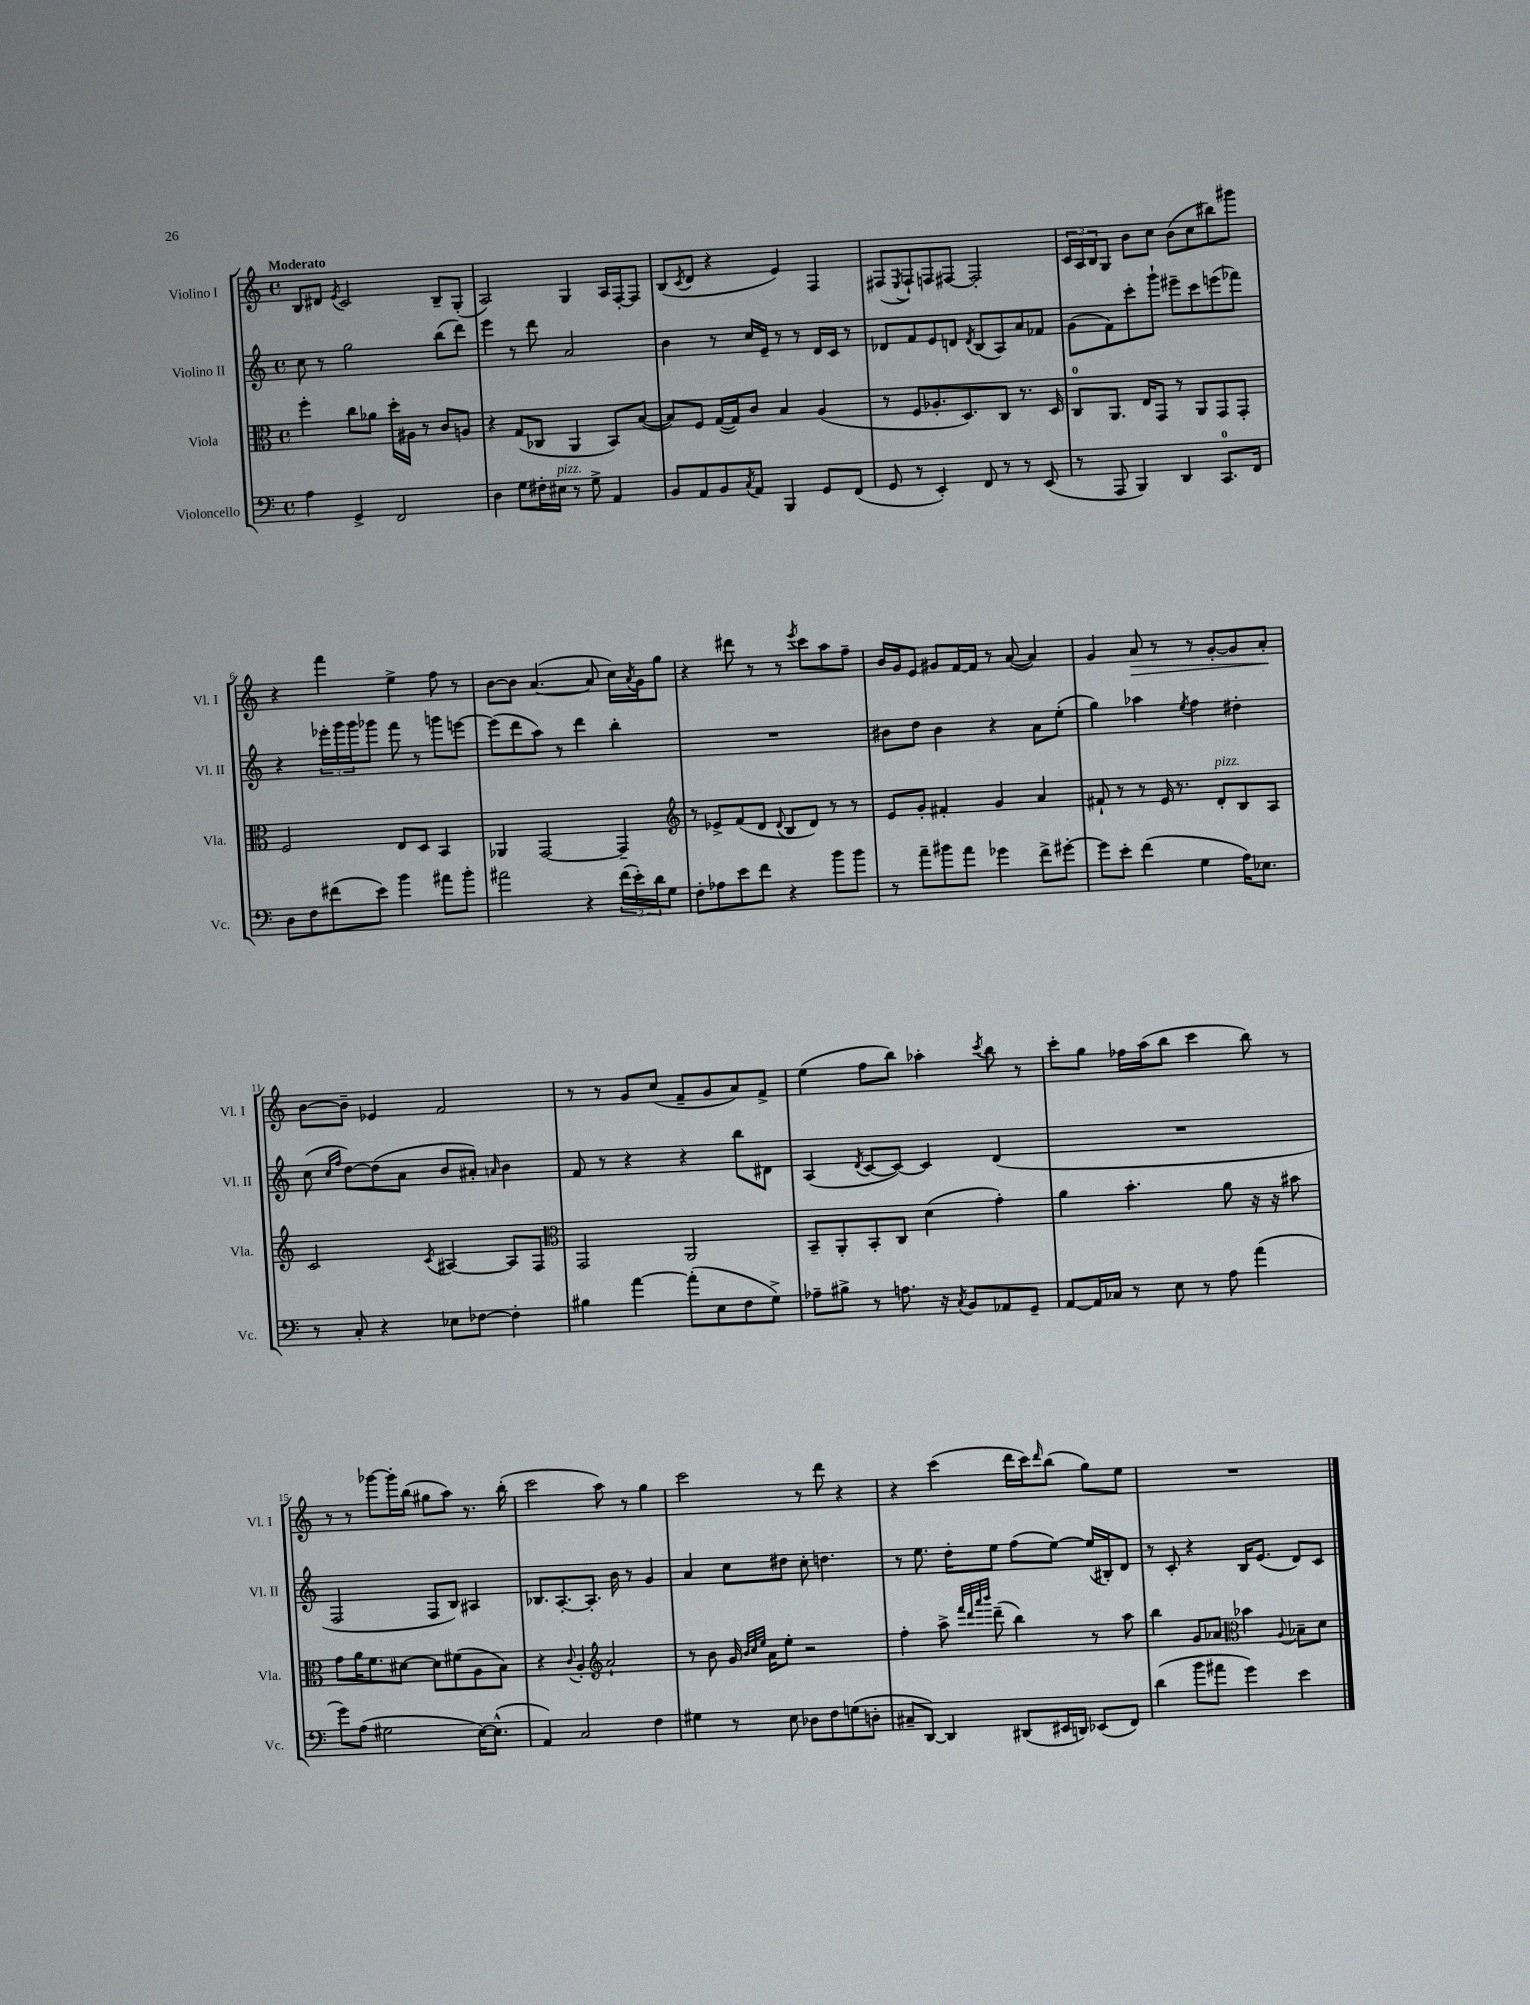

**kern	**kern	**kern	**kern
*staff4	*staff3	*staff2	*staff1
*clefF4	*clefC3	*clefG2	*clefG2
*k[]	*k[]	*k[]	*k[]
*M4/4	*M4/4	*M4/4	*M4/4
*met(c)	*met(c)	*met(c)	*met(c)
4A	4ff'	8cc	8B
.	.	8r	8d#
.	.	.	8qe
4GG^	8cc	2gg	2c
.	8a-	.	.
2FF	16dd'	.	.
.	16A#	.	.
.	8r	.	.
.	8c	(8bb	8B~
.	8A	8ddd)	(8G'
=	=	=	=
4D	4r	4eee	2A)
8G	(8G	8r	.
16F#'	8C-	8ddd	.
16E#	.	.	.
8r	4AA	2a	4G
8G^	.	.	.
4AA	8BB)	.	16A
.	.	.	[16F'
.	([8B	.	8F]
=	=	=	=
8BB	8B])	4b	(8B
.	.	.	8qc
8AA	8F	.	8d
8BB	([16G	8r	4r
.	16G])	.	.
8qC	.	.	.
8AA	8c	16cc	.
.	.	16e~	.
4BBB	4B	8r	4e)
.	.	8r	.
8GG	(4A	16d	4F
.	.	16c	.
(8FF	.	8r	.
=	=	=	=
8GG	8r	8d-	(8F#
.	.	.	8qE
8r	8F	8f	8F#`)
4EE')	8.A-'	8e	8F
.	.	8d	[8F#
.	8.D)	.	.
.	.	8qd	.
8FF	.	(8B	2F#']
8r	8C	8A)	.
8r	8.r	8a	.
(8EE	.	8f-	.
.	16D	.	.
=	=	=	=
8r	8C	(8g	24c
.	.	.	24A
.	.	.	24B
8AAA	8.AA	8f)	8G
4BBB)	.	8ccc'	8b
.	16E	.	.
.	8GG	8ggg`	8cc
4DD	8r	8eee#~	(8b
.	8AA	8ccc	8cc
8.CC	8GG	(8eee	8bb#)
.	8GG'	8fff-)	8ggg#
16FF	.	.	.
=	=	=	=
8D	2F	4r	4r
8F	.	.	.
(8f#	.	24eee-'	4fff
.	.	24ggg	.
.	.	24ggg	.
8e)	.	8ggg-	.
4b	8E	8fff	4ee^
.	8D	8r	.
8a#	4BB	8ggg	8ff
8b'	.	[8eee	8r
=	=	=	=
2a#	4AA-	(8eee]	[8b
.	.	8ddd	8b]
.	[2GG	8aa)	([4.a
.	.	8r	.
4r	.	4ddd	.
.	.	.	8a]
(24f	4GG~]	4bb'	16cc)
24e')	.	.	.
.	.	.	8qa
.	.	.	16g
24d	.	.	.
8G	.	.	8gg
=	=	=	=
*	*clefG2	*	*
8F'	8r	1r	4r
8A-	8e-^	.	.
8e	(8f	.	8ddd#
8f	8d	.	8r
.	8qqd	.	.
4r	8B	.	8r
.	.	.	8qeee
.	8d)	.	8ccc
8b	8r	.	8aa
8b	8r	.	8ff~
=	=	=	=
8r	8e	8b#	16b
.	.	.	16g
8a~	8g'	8dd	8e
8b#	4f#'	4b#	8g#
8a	.	.	[16f
.	.	.	16f]
4g-	4g	4r	8r
.	.	.	([8a
8f^	4a	8a	4a])
[8g#'	.	(8ee'	.
=	=	=	=
8g#]	8f#`	4gg)	4g
8e'	8r	.	.
(4f	8r	4aa-	8a
.	16e	.	8r
.	8.r	.	.
.	.	8qee	.
4G	.	4ff	8r
.	8d'	.	[8g'
16A)	8B	4dd#'	8g]
8.E-	.	.	.
.	8A	.	8a'
=	=	=	=
8r	2c	(8cc	[8b
.	.	16qqcc	.
.	.	16qqff	.
8C'	.	[8dd)	8b~]
4r	.	(8dd]	4e-
.	.	8a	.
.	8qc	.	.
8E-	[4A#	8b	2f
[8F-	.	8a#')	.
.	.	16qqa	.
4F-']	8A#]	4b	.
.	8F	.	.
=	=	=	=
*	*clefC3	*	*
4B#	2GG	8f	8r
.	.	8r	8r
[4a	.	4r	8g
.	.	.	(8cc
(8a']	2AA	4r	8f~
8E	.	.	8g
8F	.	8bb	8a)
8G^)	.	8d#	8f^
=	=	=	=
8A-~	8BB~	(4A	(4ee
8B#^	8AA'	.	.
.	.	8qd	.
8r	8BB'	[8c	8ff
8.A	8C	8c_)	8bb)
.	(4d	4c]	4aa-'
16r	.	.	.
8qC	.	.	.
8BB	.	.	.
.	.	.	8qccc
8AA-	4g')	(4d	8bb
8GG~	.	.	8r
=	=	=	=
[8AA	4a	1r	8ccc'
16AA]	.	.	8gg
16C-	.	.	.
8r	4.b'	.	16ff-
.	.	.	(16aa
8E	.	.	8bb
8r	.	.	4ccc
8A	8a	.	.
(4a	16r	.	8bb)
.	16r	.	.
.	8b#	.	8r
=	=	=	=
8g)	8g	2F	8r
(8A	16a	.	8r
.	8.f	.	.
2G#	.	.	[8ggg-
.	[8d#	.	16ggg-']
.	.	.	(16bb
.	8d#]	8F	8gg#
.	(8f#	8B)	8aa)
[16E)	8A	4A#	8.r
(8.E^^]	.	.	.
.	8B)	.	.
.	.	.	(16bb'
=	=	=	=
4AA)	4r	8.B-	2ccc
.	.	[8.A'	.
.	8qqc	.	.
2C	4A'	.	.
.	.	8.A']	.
*	*clefG2	*	*
.	2a`	.	8aa)
.	.	16b	.
.	.	8r	8r
4F	.	4g	4gg
=	=	=	=
4G#	8r	4a	2ccc
.	8b	.	.
8r	16g	8cc	.
.	32qqb	.	.
.	32qqcc	.	.
.	32qqee	.	.
.	16a	.	.
8E	8ee'	8dd#	.
8D-	2r	8cc'	8r
8F	.	4.dd	8ddd
(8G	.	.	4r
8D'	.	.	.
=	=	=	=
8C#~	4ff'	8r	4r
[8DD)	.	8.ee	.
4DD]	8aa^	.	(4ccc
.	.	16dd'	.
.	32qqfff	.	.
.	32qqddd	.	.
.	32qqaaa	.	.
.	32qqbbb	.	.
.	(8ddd~	8ee	.
(8DD#	4bb)	(8ff	16ddd
.	.	.	16ccc)
.	.	.	16qqddd
16EE#	.	[8ee)	(8bb
16DD)	.	.	.
(8EE-	8r	(16ee]	8gg)
.	.	16B#')	.
8FF)	8aa	8d	8ee
=	=	=	=
(4d	4bb	8r	1r
.	.	8c'	.
8b	8g	4r	.
8a#	8a-	.	.
*	*clefC3	*	*
4g)	4b-	16B	.
.	.	(8.e	.
.	8qqA	.	.
4e	8B-~	8d)	.
.	8d	8c	.
==	==	==	==
*-	*-	*-	*-
